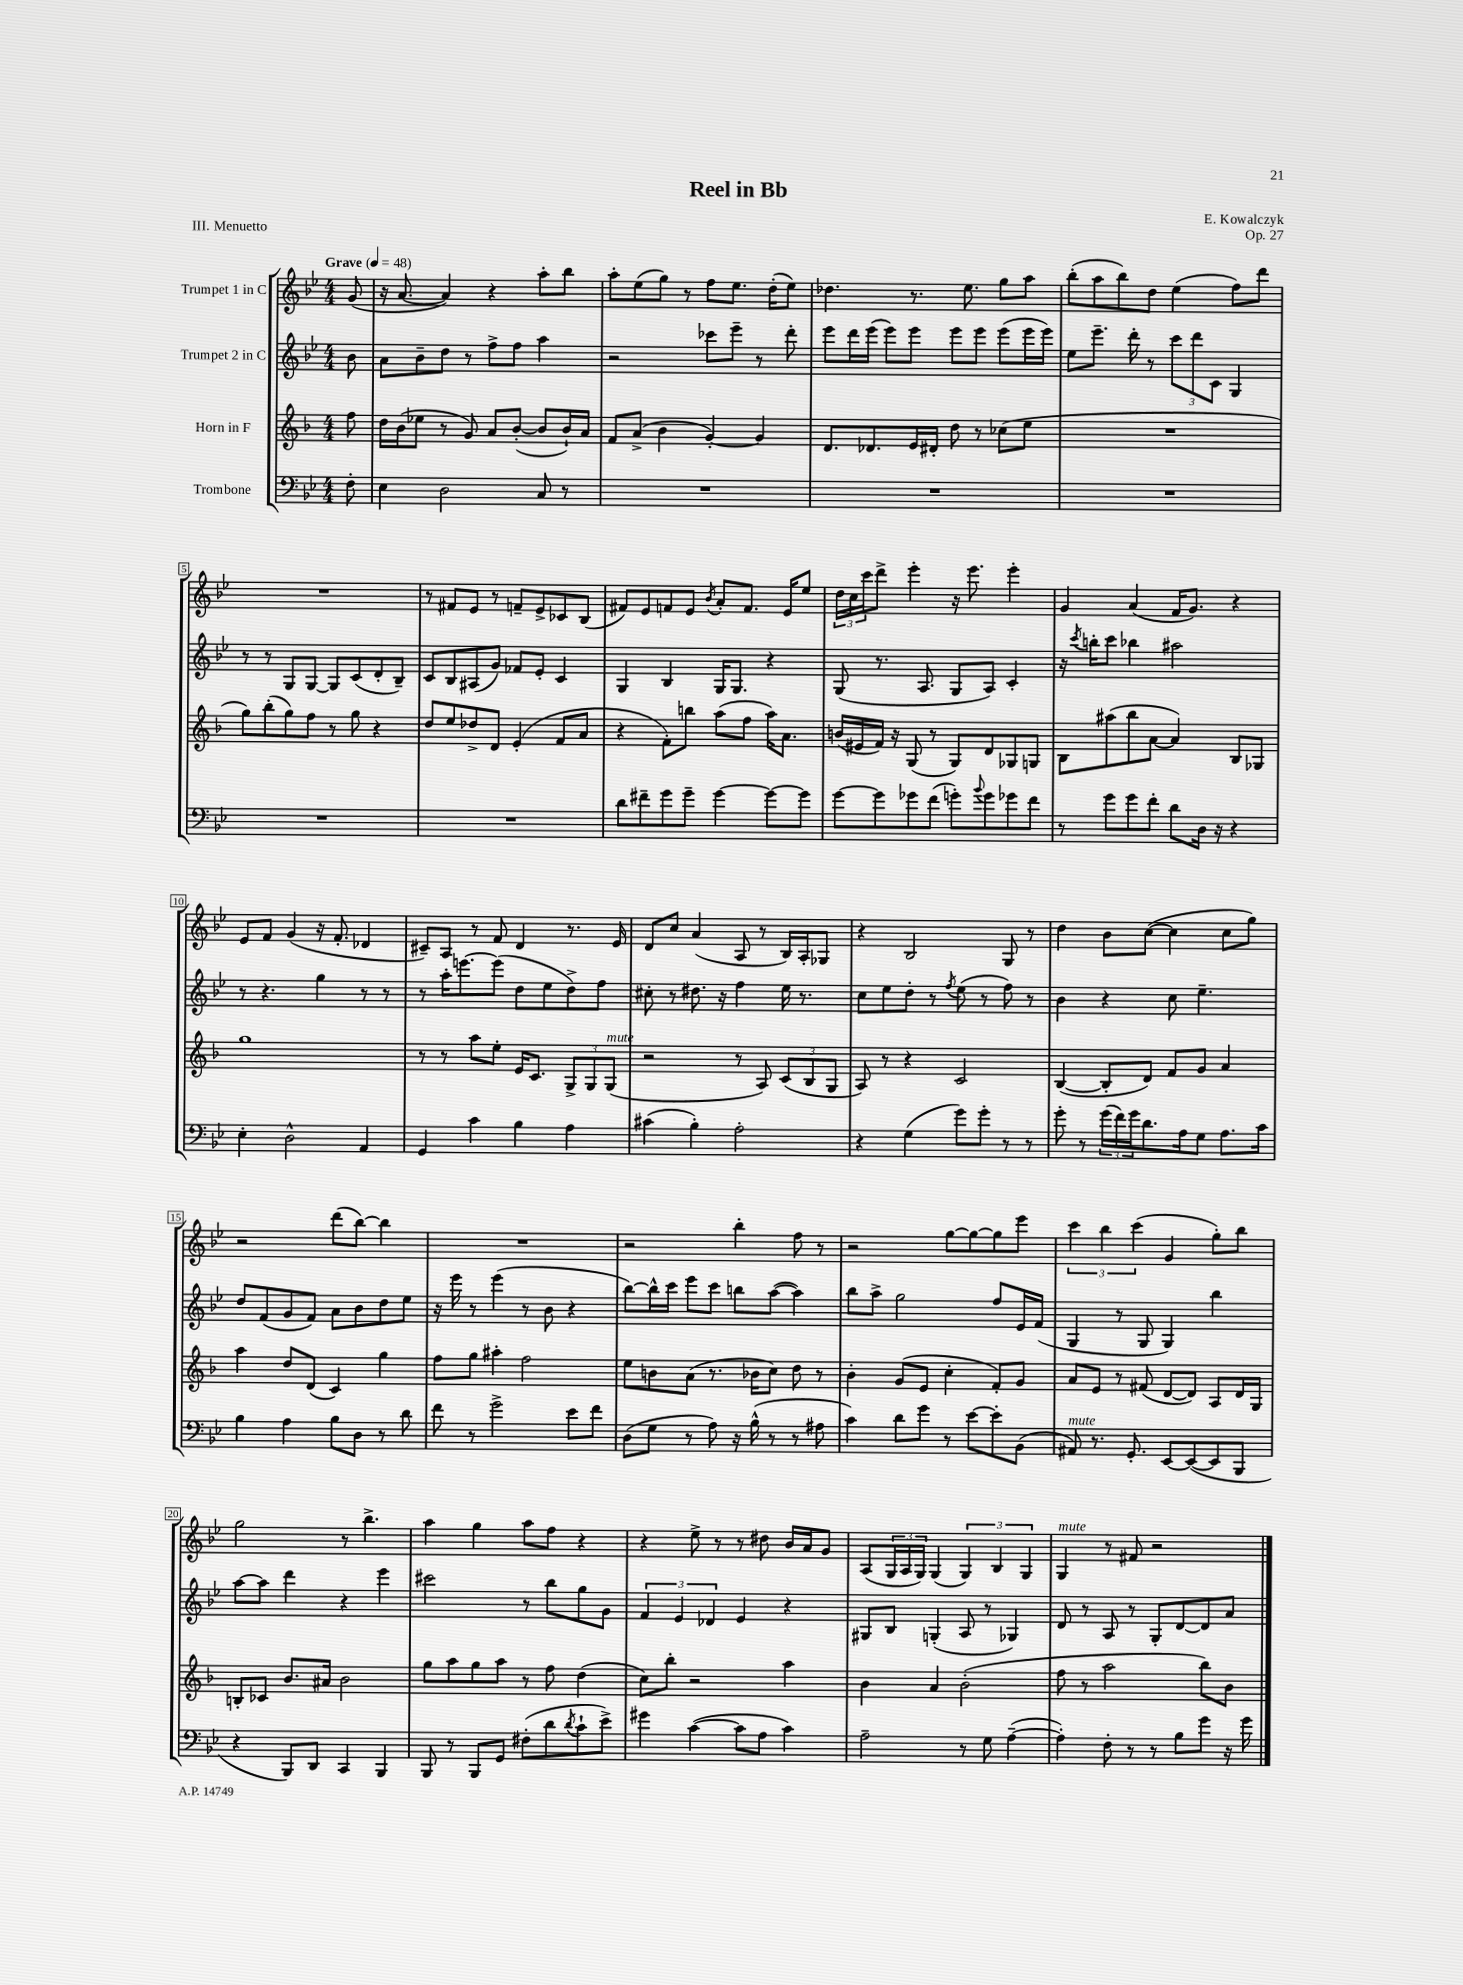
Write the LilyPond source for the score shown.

\header { title = "Reel in Bb" composer = "E. Kowalczyk" opus = "Op. 27" piece = "III. Menuetto" }
<<
\new StaffGroup <<
\new Staff = "s0" \with { instrumentName = "Trumpet 1 in C" } {
    \clef treble \key bes \major \numericTimeSignature \time 4/4 \partial 8 \tempo "Grave" 4 = 48
    g'8( |
    r16 a'8.~ a'4) r4 a''8-. bes''8 |
    a''8-. ees''8( g''8) r8 f''8 ees''8. d''16-.( ees''8) |
    des''4. r8. ees''8. g''8 a''8 |
    bes''8-.( a''8 bes''8) d''8 ees''4( f''8) d'''8 |
    R1 |
    r8 fis'8 ees'8 r8 f'8-- ees'8-> ces'8 bes8( |
    fis'8) ees'8 f'8 ees'8 \acciaccatura { bes'8 } a'8-. f'8. ees'16 ees''8 |
    \tuplet 3/2 { d''16 c''16 c'''16 } d'''8-> ees'''4-. r16 ees'''8. ees'''4-. |
    g'4 a'4( f'16 g'8.) r4 |
    ees'8 f'8 g'4( r16 f'8.-. des'4 |
    cis'8--) a8 r8 f'8 d'4 r8. ees'16 |
    d'8 c''8 a'4( a8 r8 bes16) a16-. ges8 |
    r4 bes2 g8 r8 |
    d''4 bes'8 c''8~( c''4 c''8 g''8) |
    r2 d'''8( bes''8~) bes''4 |
    R1 |
    r2 bes''4-. f''8 r8 |
    r2 g''8~ g''8~ g''8 ees'''8 |
    \tuplet 3/2 { c'''4 bes''4 c'''4( } g'4 g''8-.) bes''8 |
    g''2 r8 bes''4.-> |
    a''4 g''4 a''8 f''8 r4 |
    r4 ees''8-> r8 r8 dis''8 bes'16 a'16 g'8 |
    a8( \tuplet 3/2 { g16 a16 g16) } g4( \tuplet 3/2 { g4) bes4 g4 } |
    g4^\markup { \italic "mute" } r8 fis'8 r2 \bar "|." |
}
\new Staff = "s1" \with { instrumentName = "Trumpet 2 in C" } {
    \clef treble \key bes \major \numericTimeSignature \time 4/4 \partial 8
    bes'8 |
    a'8 bes'8-- d''8 r8 f''8-> f''8 a''4 |
    r2 ces'''8 ees'''8-- r8 d'''8-. |
    ees'''8 d'''16 ees'''16( ees'''8) ees'''8 ees'''8 ees'''8 ees'''8( ees'''16 ees'''16) |
    ees''8 ees'''8.-- d'''16-. r8 \tuplet 3/2 { c'''8 d'''8 c'8 } g4 |
    r8 r8 g8 g8~ g8 c'8( d'8-. bes8--) |
    c'8 bes8 ais8( g'8) fes'8 ees'8-. c'4 |
    g4 bes4 g16 g8. r4 |
    g8( r8. a8. g8 a8) c'4-. |
    r16 \acciaccatura { c'''8 } b''16-. c'''8 bes''4 ais''2 |
    r8 r4. g''4 r8 r8 |
    r8 a''16-. e'''8.~ e'''8( d''8 ees''8 d''8->) f''8 |
    cis''8-. r8 dis''8. r16 f''4 ees''16 r8. |
    c''8 ees''8 d''8-. r8 \acciaccatura { f''8 } ees''8( r8 f''8) r8 |
    bes'4 r4 c''8 ees''4.-- |
    d''8 f'8( g'8 f'8) a'8 bes'8 d''8 ees''8 |
    r16 ees'''16 r8 ees'''4( r8 bes'8 r4 |
    bes''8~) bes''16-^ c'''16 ees'''8 c'''8 b''8 a''8~( a''4) |
    bes''8 a''8-> g''2 f''8 ees'16 f'16( |
    g4 r8 g8 g4) bes''4 |
    a''8~ a''8 d'''4 r4 ees'''4 |
    cis'''2 r8 bes''8 g''8 g'8 |
    \tuplet 3/2 { f'4 ees'4 des'4 } ees'4 r4 |
    gis8 bes8 g4-.( a8 r8 ges4) |
    d'8 r8 a8 r8 g8-. d'8~ d'8 a'8 \bar "|." |
}
\new Staff = "s2" \with { instrumentName = "Horn in F" } {
    \clef treble \key f \major \numericTimeSignature \time 4/4 \partial 8
    f''8 |
    d''16 bes'16( ees''8 r8 g'8) a'8 bes'8~-.( bes'8 bes'16-!) a'16 |
    f'8 a'8->( bes'4 g'4~-.) g'4 |
    d'8. des'8. e'16 dis'16-. d''8 r8 ces''8( e''8 |
    R1 |
    g''8) bes''8-.( g''8) f''8 r8 g''8 r4 |
    d''8 e''8 des''8-> d'8 e'4-.( f'8 a'8 |
    r4 f'8-.) b''8 a''8( f''8 a''16) a'8. |
    b'16( eis'16 f'16) r16 g8( r8 g8) d'8 ges8 g8 |
    bes8 ais''8( bes''8 a'8~ a'4) bes8 ges8 |
    g''1 |
    r8 r8 a''8 e''8-. e'16 c'8. \tuplet 3/2 { g8-> g8 g8^\markup { \italic "mute" }( } |
    r2 r8 a8) \tuplet 3/2 { c'8( bes8 g8 } |
    a8) r8 r4 c'2 |
    bes4~( bes8-. d'8) f'8 g'8 a'4 |
    a''4 d''8 d'8( c'4) g''4 |
    f''8 g''8 ais''4-. f''2 |
    e''8 b'8 a'8( r8. bes'16 c''8) d''8 r8 |
    bes'4-. g'8( e'8 c''4-. f'8-.) g'8 |
    a'8 e'8 r8 fis'8( d'8~ d'8) a8 d'16 g16 |
    b8-. ces'8 bes'8. ais'16 bes'2 |
    g''8 a''8 g''8 a''8 r8 f''8 d''4( |
    c''8) bes''8-. r2 a''4 |
    bes'4 a'4 bes'2-.( |
    f''8 r8 a''2 bes''8) bes'8 \bar "|." |
}
\new Staff = "s3" \with { instrumentName = "Trombone" } {
    \clef bass \key bes \major \numericTimeSignature \time 4/4 \partial 8
    f8-. |
    ees4 d2 c8 r8 |
    R1 |
    R1 |
    R1 |
    R1 |
    R1 |
    d'8 fis'8-- g'8 g'8-- g'4~ g'8~ g'8 |
    g'8~ g'8 ges'8 f'8( g'8-.) \appoggiatura { bes'8 } g'8 ges'8 f'8 |
    r8 g'8 g'8 f'8-. d'8 d16 r16 r4 |
    ees4-. d2-^ a,4 |
    g,4 c'4 bes4 a4 |
    cis'4( bes4-.) a2-. |
    r4 g4( g'8) g'8-. r8 r8 |
    g'8-. r8 \tuplet 3/2 { g'16( f'16) g'16 } d'8. a16 g8 a8. c'16 |
    bes4 a4 bes8 d8 r8 d'8 |
    f'8 r8 g'2-> ees'8 f'8 |
    d8( g8 r8 a8) r16 bes16-^( r8 r8 ais8 |
    c'4) d'8 g'8 r8 ees'8~ ees'8-. bes,8( |
    ais,8^\markup { \italic "mute" }) r8. g,8.-. ees,8~ ees,8~( ees,8 bes,,8 |
    r4 bes,,8) d,8 c,4 bes,,4 |
    bes,,8 r8 bes,,8 g,8 fis8-.( d'8 \acciaccatura { d'8 } c'8-! ees'8->) |
    gis'4 c'4~( c'8 a8 c'4) |
    a2-- r8 g8 a4~--( |
    a4-.) f8-. r8 r8 bes8 g'8 r16 g'16 \bar "|." |
}
>>
>>
\layout { \context { \Score \override BarNumber.stencil = #(make-stencil-boxer 0.1 0.3 ly:text-interface::print) } }
